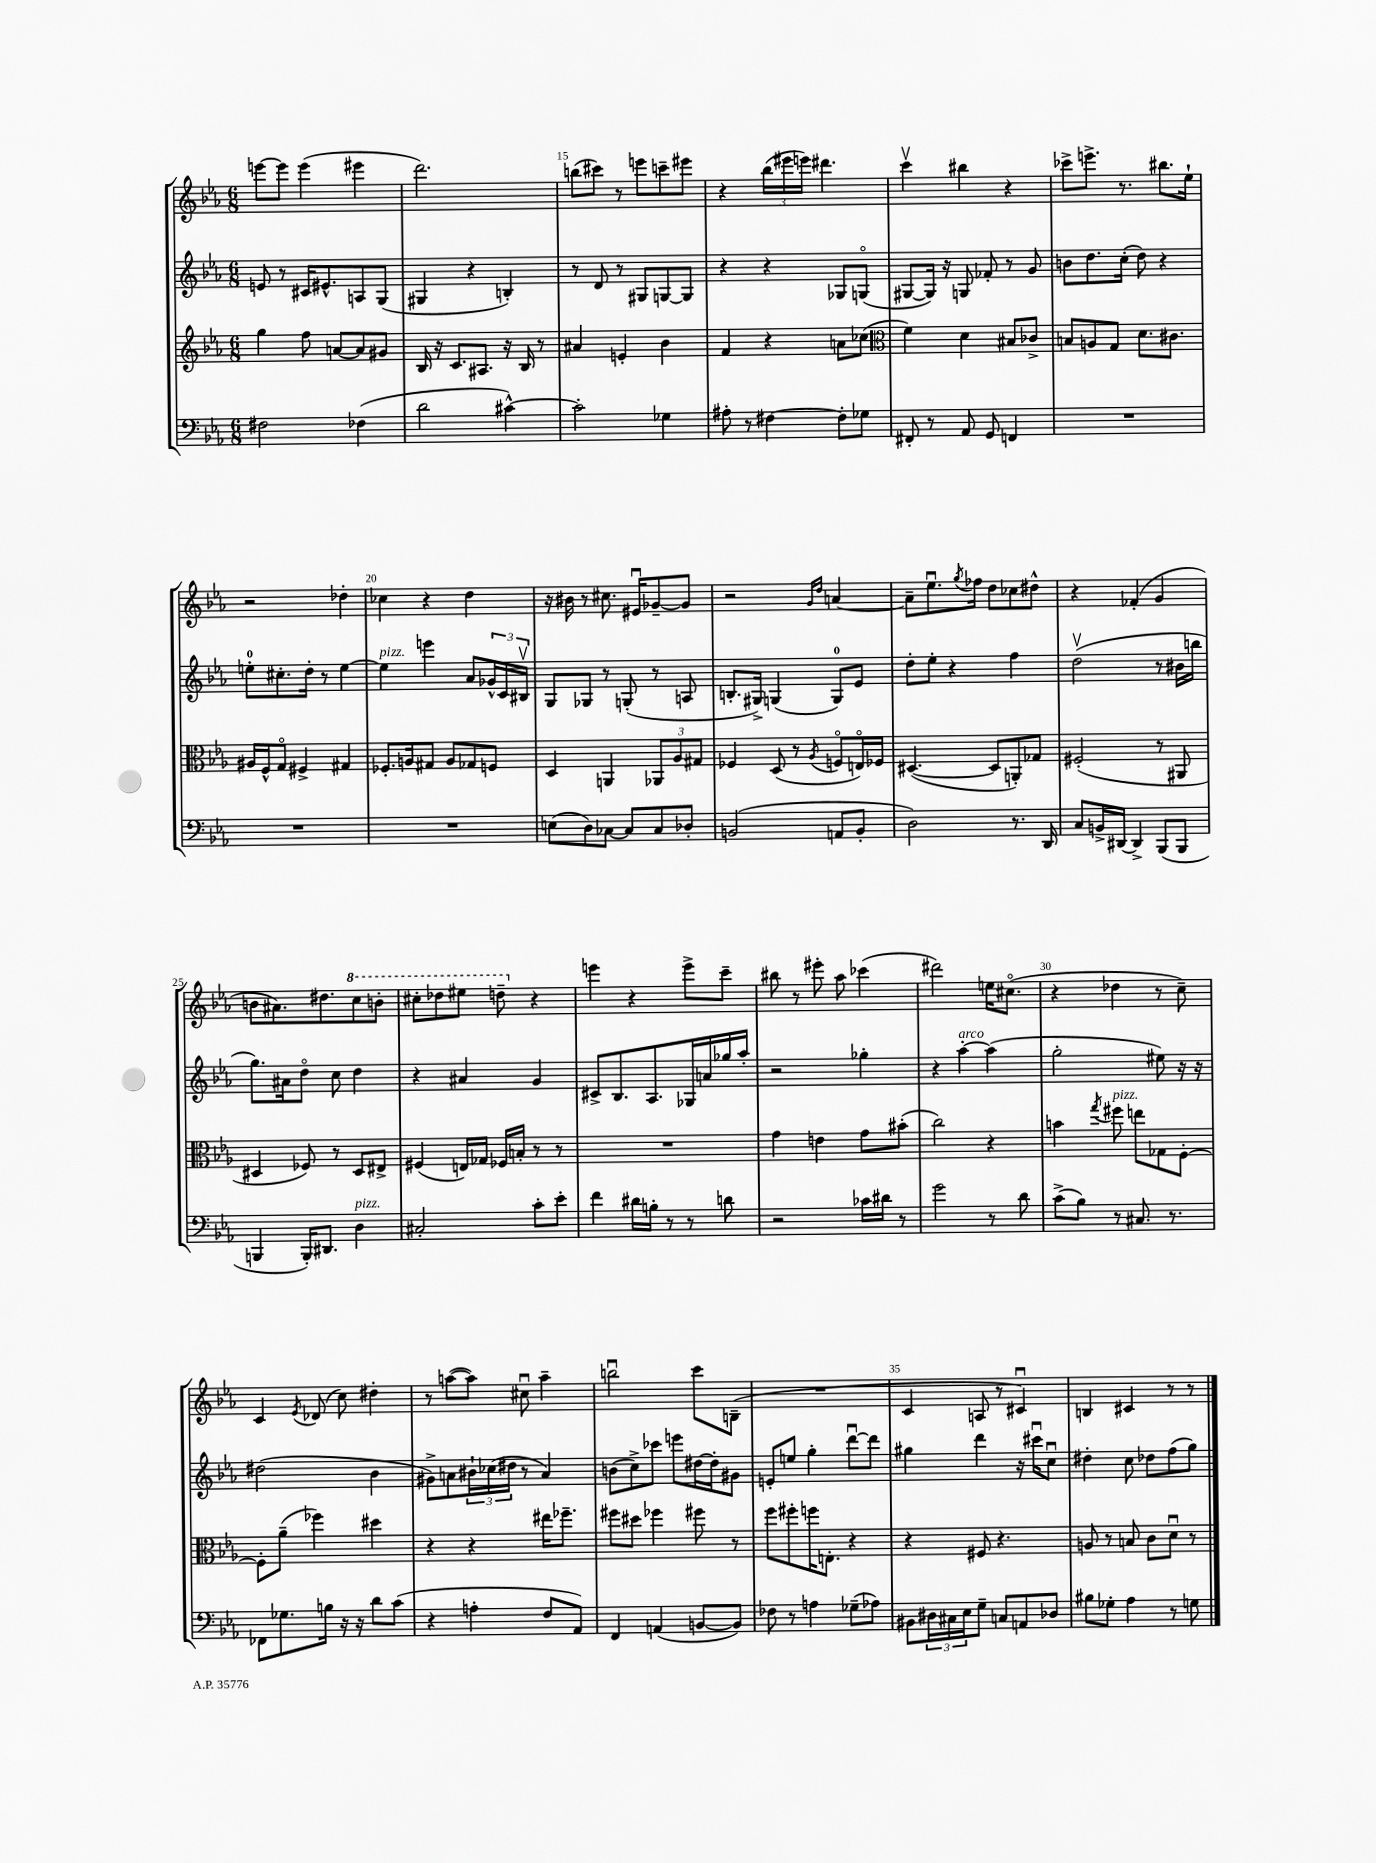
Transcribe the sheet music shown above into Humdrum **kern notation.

**kern	**kern	**kern	**kern
*staff4	*staff3	*staff2	*staff1
*clefF4	*clefG2	*clefG2	*clefG2
*k[b-e-a-]	*k[b-e-a-]	*k[b-e-a-]	*k[b-e-a-]
*M6/8	*M6/8	*M6/8	*M6/8
2F#	4gg	8e	[8eee
.	.	8r	8eee]
.	8ff	16c#	(4eee
.	.	8.e#^^	.
.	[8a	.	.
(4F-	8a]	8A	4eee#
.	8g#	(8G	.
=	=	=	=
2d	16B-	4G#	2.ddd)
.	16r	.	.
.	8.c	.	.
.	.	4r	.
.	8.A#	.	.
[4c#^^)	16r	4B')	.
.	16B-	.	.
.	8r	.	.
=	=	=	=
2c#']	4a#	8r	(8bb
.	.	8d	8ccc#)
.	4e'	8r	8r
.	.	8G#	8eee
4G-	4b-	[8G	8ccc~
.	.	8G]	8eee#
=	=	=	=
8A#'	4f	4r	4r
8r	.	.	.
[4F#	4r	4r	(24bb-
.	.	.	24eee#
.	.	.	24eee)
.	.	.	4.ddd#
8F#']	8a	8G-	.
8G-	(8cc-	(8Go	.
=	=	=	=
*	*clefC3	*	*
8FF#'	4f)	[8G#	4cccv
8r	.	16G#])	.
.	.	16r	.
8AA-	4d	8G	4bb#
8GG	.	8f-'	.
4FF	8B#	8r	4r
.	8c-^	8g	.
=	=	=	=
2.r	8B	8b	8ccc-^
.	8A	8.dd	8.eee^
.	8G	.	.
.	.	(16cc'	8.r
.	8.d	8dd)	.
.	.	4r	8.bb#
.	8.c#	.	.
.	.	.	16ee-`
=	=	=	=
2.r	16A#	8ee'	2r
.	16F^^	.	.
.	8Go	8.cc#'	.
.	4F#^	.	.
.	.	16dd'	.
.	.	8r	.
.	4G#	[4ee	4dd-'
=	=	=	=
2.r	8.F-'	4ee]	4cc-
.	16A	.	.
.	8G#	4eee	4r
.	8A	.	.
.	8G-	8a-	4dd
.	8F	24g-^^	.
.	.	24c	.
.	.	24B#v	.
=	=	=	=
(8E	4D	8G	16r
.	.	.	16b#
8D)	.	8G-	8r
[8C-	4AA	8r	8.cc#
8C-]	.	(8G'	.
.	.	.	16e#u
8C-	12AA-	8r	[8g-~
.	12A-	.	.
8D-'	.	8A	8g-]
.	12G#	.	.
=	=	=	=
(2BB	4F-	8.B'	2r
.	.	16G#^)	.
.	(8D	(4G	.
.	8r	.	.
.	.	.	16qqg
.	8qA-	.	16qqdd
8AA	8Fo	8G)	[4a
8BB'	16Eo)	8e-	.
.	16F-	.	.
=	=	=	=
2D)	([4.D#	8dd'	8a~]
.	.	8ee-'	8.ee-u
.	.	4r	.
.	.	.	8qgg
.	.	.	16ff-
.	8D#]	.	8dd
8.r	8AA')	4ff	8cc-
.	8G-	.	8dd#^^
16DD	.	.	.
=	=	=	=
8C	(2F#'	(2ddv	4r
16BB^	.	.	.
[16DD#	.	.	.
4DD#^]	.	.	(4f-'
(8BBB-	8r	8r	4g
8BBB-	8AA#	16b#	.
.	.	16bb	.
=	=	=	=
4BBB	4D#	8.gg)	8b
.	.	.	8.a#)
.	.	16a#	.
16BBB')	8F-)	8ddo	.
8.DD#	.	.	8.dd#
.	8r	8cc	.
4D	8D#	4dd	8ccc
.	8E#^	.	8bb'
=	=	=	=
2C#'	(4F#	4r	8ccc#'
.	.	.	8ddd-
.	16E)	4a#	8eee#
.	16G-	.	.
.	16F-	.	8ddd~
.	16B'	.	.
8c'	8r	4g	4r
8e-'	8r	.	.
=	=	=	=
4f	2.r	8c#^	4eee
.	.	8.B-	.
16d#	.	.	4r
16B'	.	8.A-	.
8r	.	.	.
8r	.	16G-	8eee^
.	.	16a	.
8d	.	16gg-	8ccc~
.	.	16aa-'	.
=	=	=	=
2r	4g	2r	8bb#
.	.	.	8r
.	4e	.	8eee#'
.	.	.	8aa-
16c-	8g	4gg-'	(4ccc-
16d#	.	.	.
8r	(8b#'	.	.
=	=	=	=
2g	2cc)	4r	2ddd#)
.	.	[4aa-'	.
8r	4r	(4aa-]	16ee
.	.	.	(8.cc#o
8d	.	.	.
=	=	=	=
(8c^	4b	2gg'	4r
8B-)	.	.	.
.	8qgg	.	.
8r	8ff#	.	4dd-
8.C#	8ee	.	.
.	8G-	8ee#)	8r
8.r	.	.	.
.	[8F'	16r	8cc~)
.	.	16r	.
=	=	=	=
8FF-	8F']	(2dd#	4c
8.G-	(8a-~	.	.
.	.	.	8qe-
.	4ff-)	.	(8d-
16B	.	.	.
16r	.	.	8cc)
16r	.	.	.
8d	4dd#	4b-	4dd#'
(8c	.	.	.
=	=	=	=
4r	4r	8g#^)	8r
.	.	8a	([8aa
4A'	4r	24b#`	8aa])
.	.	(24cc-	.
.	.	24dd#	.
.	.	8r	8cc#u
8F	16ee#	4a)	4aa~
.	8.ff-~	.	.
8AA-)	.	.	.
=	=	=	=
4FF	8ff#	(8b	2bbu
.	8dd#	8cc^)	.
(4AA	4ff-	8ccc-	.
.	.	8eee	.
[8BB	8ff#	[16dd#	8ccc
.	.	16dd#']	.
8BB])	8r	8g#	(8B~
=	=	=	=
8F-	8ff	8e'	2.r
8r	8ff#'	8ee	.
4A	16ff	4gg'	.
.	8.E'	.	.
(8G-~	4r	[8dddu	.
8A-)	.	8ddd]	.
=	=	=	=
8BB#	4r	4gg#	4c
24D#	.	.	.
24C#	.	.	.
24E-	.	.	.
8G~	8F#	4ddd	8A
8C	4.r	.	8r
8AA	.	16r	4c#u)
.	.	16ccc#u	.
8D-	.	8ccu	.
=	=	=	=
8B#	8A	4dd#'	4B
8G-'	8r	.	.
4A-	8B	8cc	4c#
.	8c	8dd-	.
8r	8du	(8ff	8r
8G	8r	8gg)	8r
==	==	==	==
*-	*-	*-	*-
